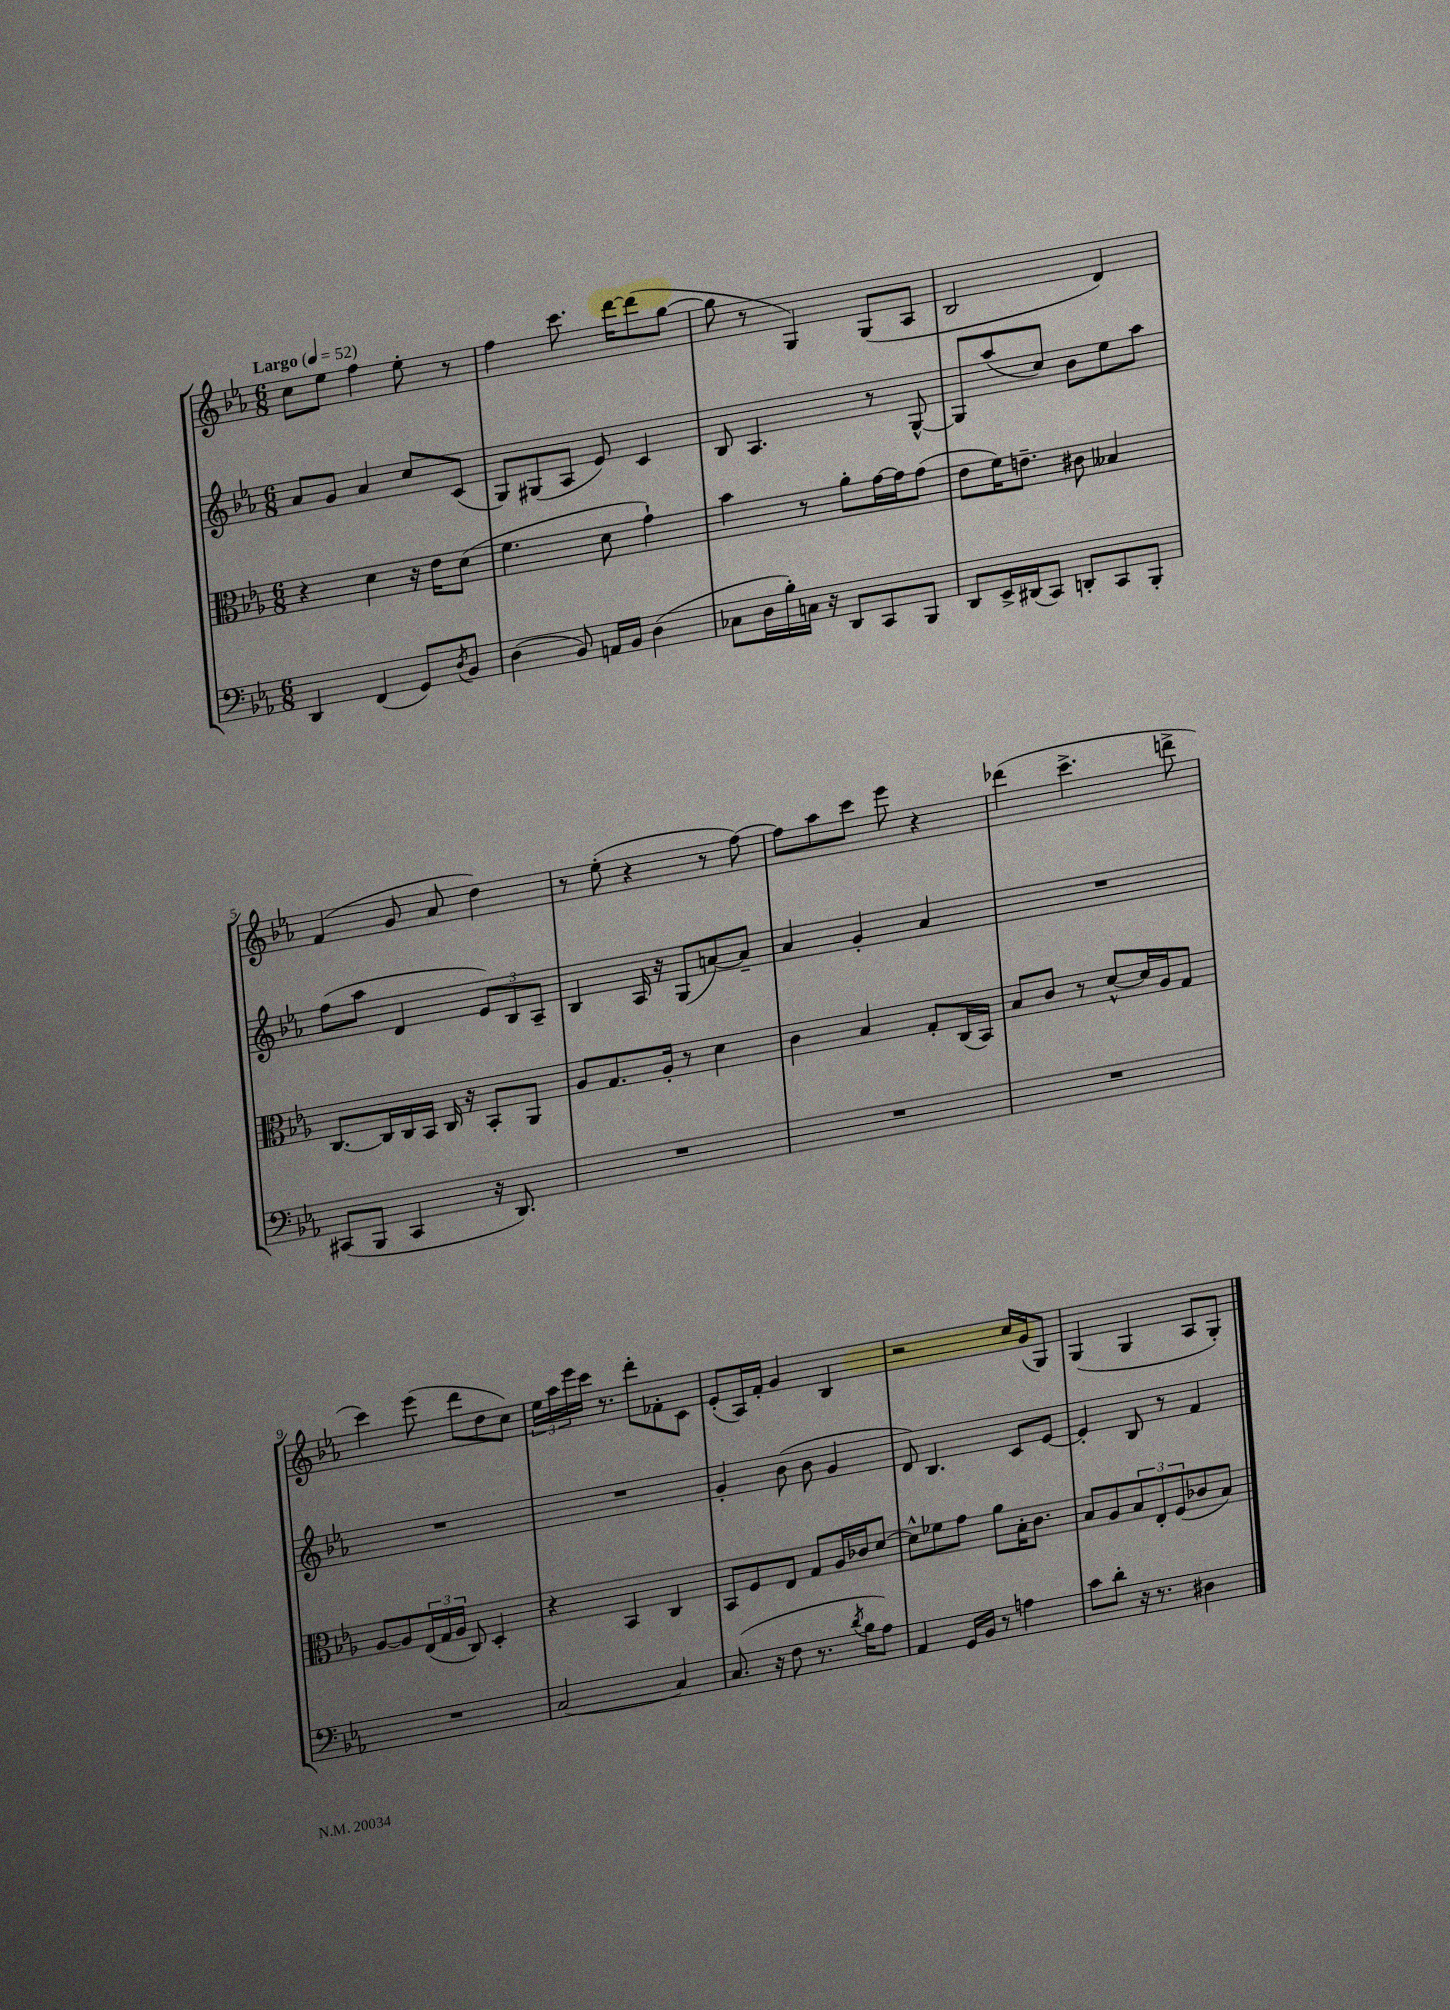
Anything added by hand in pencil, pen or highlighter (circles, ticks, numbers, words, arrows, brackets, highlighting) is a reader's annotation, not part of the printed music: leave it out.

**kern	**kern	**kern	**kern
*part4	*part3	*part2	*part1
*staff4	*staff3	*staff2	*staff1
*clefF4	*clefC3	*clefG2	*clefG2
*k[b-e-a-]	*k[b-e-a-]	*k[b-e-a-]	*k[b-e-a-]
*M6/8	*M6/8	*M6/8	*M6/8
*MM52	*MM52	*MM52	*MM52
=1	=1	=1	=1
!	!	!	!LO:TX:a:B:t=Largo
4DD/	4r	8a-/L	8cc\L
.	.	8g/J	8ee-\J
(4FF/	4d\	4a-/	4ff\
8GG/L)	16r	8cc/L	8ee-'\
.	16e-\KL	.	.
8qD/	.	.	.
8BB-/J	(8d\J	(8c/J	8r
=2	=2	=2	=2
(4D\	4.f\	8G/L)	4ff\
.	.	(8G#X/	.
8BB-/)	.	8A-/J	8.ccc\
16AAn/LL	8d\	8e-/)	.
16BB-/JJ	.	.	[16ddd\KL
(4D\	4g`\)	4c/	(8ddd\]
.	.	.	[8gg\J
=3	=3	=3	=3
8C-X\L	4b-\	8B-/	8gg\]
16D\L	.	4.A-/	8r
16B-'\)	.	.	.
16Cn\JJ	8r	.	4G/)
16r	.	.	.
8DD/L	8a-'\L	.	.
8CC/	[16g\L	8r	(8G/L
.	16g\J]	.	.
8BBB-/J	(8g\J	[8G^^/	8A-/J
=4	=4	=4	=4
8DD/L	8e-\L	8G/L]	2B-/
16EE-^/L	16f\K)	(8aa-/	.
(16DD#X/J	8.en~\J	.	.
8CC/J)	.	8cc/J)	.
8DDn'/L	8c#X\	8b-\L	.
8CC/	4B--X/	8ee-\	4d/)
8BBB-'/J	.	8aa-\J	.
!!LO:LB:g=z
=5	=5	=5	=5
(8CC#X/L	[8.C/L	(8ff\L	(4f/
8BBB-/J	.	8aa-\J	.
.	16C/L]	.	.
4CC#/	16C/	4d/	8g/
.	16BB-/JJ	.	.
.	16C/	.	8a-/
.	16r	.	.
16r	8BB-'/L	12e-/L)	4dd\)
8.DD/)	.	.	.
.	.	12B-/	.
.	8AA-/J	.	.
.	.	12A-~/J	.
=6	=6	=6	=6
2.r	8A-/L	4B-/	8r
.	8.G/	.	(8ee-'\
.	.	16A-/	4r
.	16A-'/Jk	16r	.
.	8r	(8G/L	.
.	4d\	[8an/)	8r
.	.	8a~/J]	[8ff\)
=7	=7	=7	=7
2.r	4c\	4a-/	8ff\L]
.	.	.	8aa-\
.	4B-/	4g'/	8ccc\J
.	.	.	8eee-\
.	8G'/L	4a-/	4r
.	(16C/L	.	.
.	16BB-/JJ)	.	.
=8	=8	=8	=8
2.r	8B-/L	2.r	(4ddd-X\
.	8c/J	.	.
.	8r	.	4.ccc^\
.	[8d^^/L	.	.
.	16d/L]	.	.
.	16A-/J	.	.
.	8G/J	.	8dddn^\
!!LO:LB:g=z
=9	=9	=9	=9
2.r	[8A-/L	2.r	4ccc\)
.	8A-/]	.	.
.	(24E-/L	.	(8eee-\
.	24G/	.	.
.	24A-/JJ	.	.
.	8C/)	.	8ddd\L
.	4D'/	.	8dd\
.	.	.	8cc\J)
=10	=10	=10	=10
[2C/	4r	2.r	24ee-\LL
.	.	.	24aa-\
.	.	.	24eee-\
.	.	.	16ccc\JJ
.	.	.	8.r
.	4BB-/	.	.
.	.	.	8ddd'\L
4C/]	4C/	.	8f-X'\
.	.	.	8c\J
=11	=11	=11	=11
(8.C/	8BB-/L	4g'/	(8e-'/L
.	8F/	.	16A-/L)
16r	.	.	16f'/JJ
8F\	8E-/J	(8b-\	4g/
8.r	8G/L	8b-\	.
.	16A-/L	4g/	4B-/
8qd/	.	.	.
16B-\KL	16c-X/J	.	.
8A-\J)	[8d/J	.	.
=12	=12	=12	=12
4AA-/	8d^^\L]	8d/)	2r
.	8f-X\	4.B-/	.
16GG/LL	8g\J	.	.
16BB-/JJ	.	.	.
8r	8a-\L	.	.
4An\	16B-'\K	8c/L	16cc/LL
.	8.c\J	.	(16g/J
.	.	[8e-/J	8G/J)
=13	=13	=13	=13
8c\L	8B-/L	4e-'/]	(4G/
8d'\J	8A-/	.	.
16r	12B-/	8B-/	4G/
8.r	.	.	.
.	12E-'/	.	.
.	.	8r	.
.	(12F/	.	.
4D#X\	8c-X/	4f/	8A-/L
.	8B-/J)	.	8G'/J)
==	==	==	==
*-	*-	*-	*-
